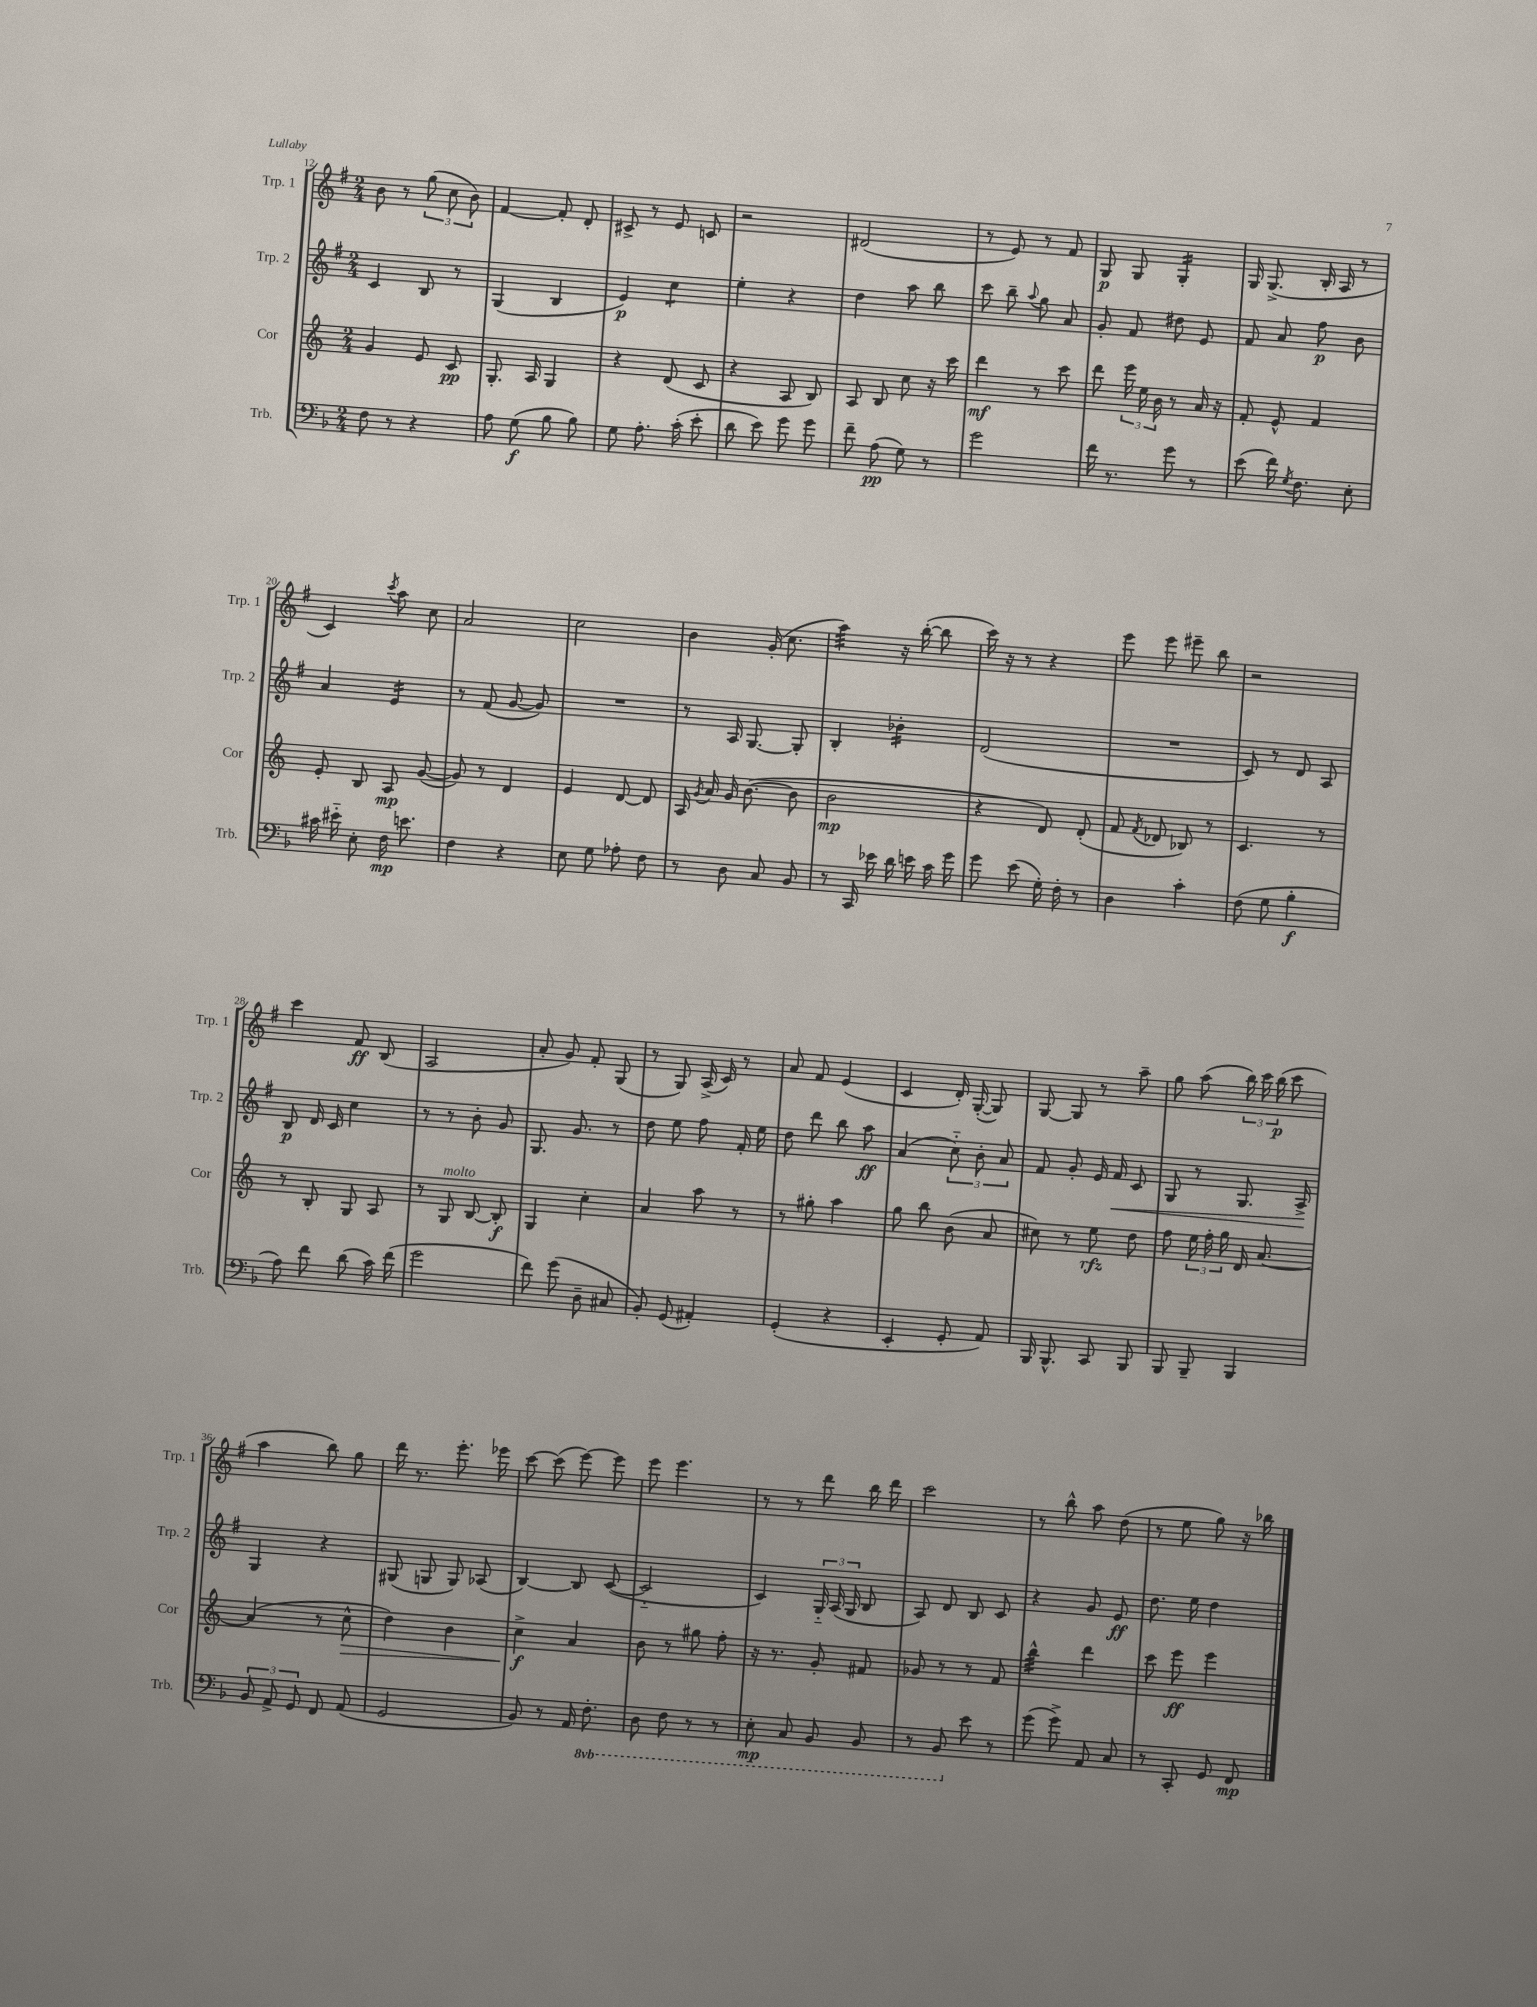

**kern	**kern	**kern	**kern
*staff4	*staff3	*staff2	*staff1
*clefF4	*clefG2	*clefG2	*clefG2
*k[b-]	*k[]	*k[f#]	*k[f#]
*M2/4	*M2/4	*M2/4	*M2/4
8F	4g	4c	8b
8r	.	.	8r
4r	8e	8B	(12gg
.	.	.	12cc
.	8c	8r	.
.	.	.	12b)
=	=	=	=
8A	8.G'	(4G	[4f#
(8G	.	.	.
.	16A	.	.
8B-	4G	4B	8f#']
8B-)	.	.	8d'
=	=	=	=
8G	4r	4e)	8c#^
8.A'	.	.	8r
.	(8d	4cc	8e
(16c'	.	.	.
8e'	8c	.	8c
=	=	=	=
8d	4r	4ee'	2r
8e)	.	.	.
8g	8A	4r	.
8g	8B)	.	.
=	=	=	=
8f~	8A	4dd	(2d#
(8A	8B	.	.
8G)	8cc	8aa	.
8r	16r	8bb	.
.	16ccc	.	.
=	=	=	=
2g	4ddd	8ccc	8r
.	.	8bb~	8e)
.	.	8qqaa	.
.	8r	8gg	8r
.	8ccc	8a	8f#
=	=	=	=
16f	8ddd	8g'	8G
8.r	.	.	.
.	24eee	8f#	8G
.	24ee	.	.
.	24b	.	.
8g	8r	8dd#	4G'
8r	16a	8e	.
.	16r	.	.
=	=	=	=
(8e	8f'	8f#	16G
.	.	.	(8.G^
16f)	8e^^	8a	.
8qG	.	.	.
8.F	.	.	.
.	4f	8ff#	16B'
.	.	.	16A
8E'	.	8b	8r
=	=	=	=
16c#	8e'	4a	4c)
16e#'~	.	.	.
8E'	8B	.	.
.	.	.	8qccc
16F	8A	4e	8aa
8.e	.	.	.
.	([8g	.	8cc
=	=	=	=
4F	8g])	8r	2a
.	8r	(8f#	.
4r	4d	[8g	.
.	.	8g])	.
=	=	=	=
8E	4e	2r	2cc
8G	.	.	.
8A-'	[8d	.	.
8F	8d]	.	.
=	=	=	=
8r	16A	8r	4b
.	8qg	.	.
.	16a	.	.
8D	16g	16A	.
.	([8.b	[8.G	.
8C	.	.	(16g'
.	.	.	8.cc
8BB-	8b]	8G']	.
=	=	=	=
8r	2b	4B'	4aa)
16CC	.	.	.
16e-	.	.	.
16d	.	4b-'	16r
16e	.	.	([16bb'
16c	.	.	8bb]
16g	.	.	.
=	=	=	=
8g	4r	(2d	16ccc)
.	.	.	16r
(8e	.	.	8r
16G')	8d)	.	4r
16F'	.	.	.
8r	(8d'	.	.
=	=	=	=
4D	8f	2r	8eee
.	8qf	.	.
.	8d-	.	8eee
4c'	8B-)	.	8eee#~
.	8r	.	8bb
=	=	=	=
(8F	4.c	8c)	2r
8G	.	8r	.
4B-'	.	8d	.
.	8r	8A	.
=	=	=	=
8A)	8r	8B	4ccc
8f	8B'	16d	.
.	.	16c	.
(8d	8G	4cc	8f#
16c)	8A	.	(8B
(16f	.	.	.
=	=	=	=
2g	8r	8r	2A
.	8G	8r	.
.	[8B	8b'	.
.	8B']	8g	.
=	=	=	=
8f)	4G	8.G	8a'
(8g	.	.	8g)
.	.	8.g	.
8D~	4cc'	.	8f#'
8C#	.	8r	(8G
=	=	=	=
8BB-')	4a	8dd	8r
(8GG	.	8ee	8G)
4AA#')	8aa	8ff#	(16A^
.	.	.	16c)
.	8r	16f#'	8r
.	.	16ee	.
=	=	=	=
(4GG'	8r	8dd	8a
.	8gg#'	8ddd	8f#
4r	4aa	8bb	(4e
.	.	8aa	.
=	=	=	=
4EE'	8gg	(4a	4c
.	8bb	.	.
8GG'	(8b	12cc'~)	16d')
.	.	.	([16G'
.	.	12b'	.
8AA)	8a	.	8G])
.	.	12a	.
=	=	=	=
16BBB-	8cc#)	8f#	[8G
8.BBB-^^	.	.	.
.	8r	8g'	8G]
8CC	8ee	16e	8r
.	.	16f#	.
8BBB-	8dd	8c	8aa~
=	=	=	=
8BBB-	8ff	8G	8gg
8BBB-~	24ee	8r	(8aa
.	24ff'	.	.
.	24gg	.	.
4BBB-	16d	8.G	24bb)
.	.	.	24ccc
.	[8.a	.	.
.	.	.	(24bb
.	.	.	8ccc
.	.	16A^	.
=	=	=	=
12BB-	(4a]	4G	4aa
12AA^	.	.	.
12GG	.	.	.
8FF	8r	4r	8bb)
(8AA	8cc^^	.	8gg
=	=	=	=
2GG	4dd)	(8G#	16ddd
.	.	.	8.r
.	.	8G	.
.	4b	8G)	8.eee'
.	.	(8A-	.
.	.	.	16eee-
=	=	=	=
8BB-)	4cc^	[4B)	[8ccc
8r	.	.	(8ccc]
16AA	4a	8B]	[8eee)
8.FF'	.	.	.
.	.	([8c	8eee]
=	=	=	=
8DD	8b	2c'~]	8eee
8FF	8r	.	4.eee
8r	8gg#	.	.
8r	8ff'	.	.
=	=	=	=
8EE'	16r	4c)	8r
.	8.r	.	.
8CC	.	.	8r
8BBB-	8g'	24G'~	8ddd
.	.	(24A	.
.	.	24G	.
8BBB-	8f#	8B	16bb
.	.	.	16ddd
=	=	=	=
8r	8g-	8A)	2ccc
8BBB-	8r	8d	.
8e	8r	8B	.
8r	8f	8c	.
=	=	=	=
(8g	4bb^^	4r	8r
8g^)	.	.	8bb^^
8AA	4ddd	8g	8aa
8C	.	8e	(8dd
=	=	=	=
8r	8ccc	8.dd	8r
8CC'	8eee	.	8ee
.	.	16ee	.
8GG	4eee	4dd	8gg)
8FF	.	.	16r
.	.	.	16bb-
==	==	==	==
*-	*-	*-	*-
